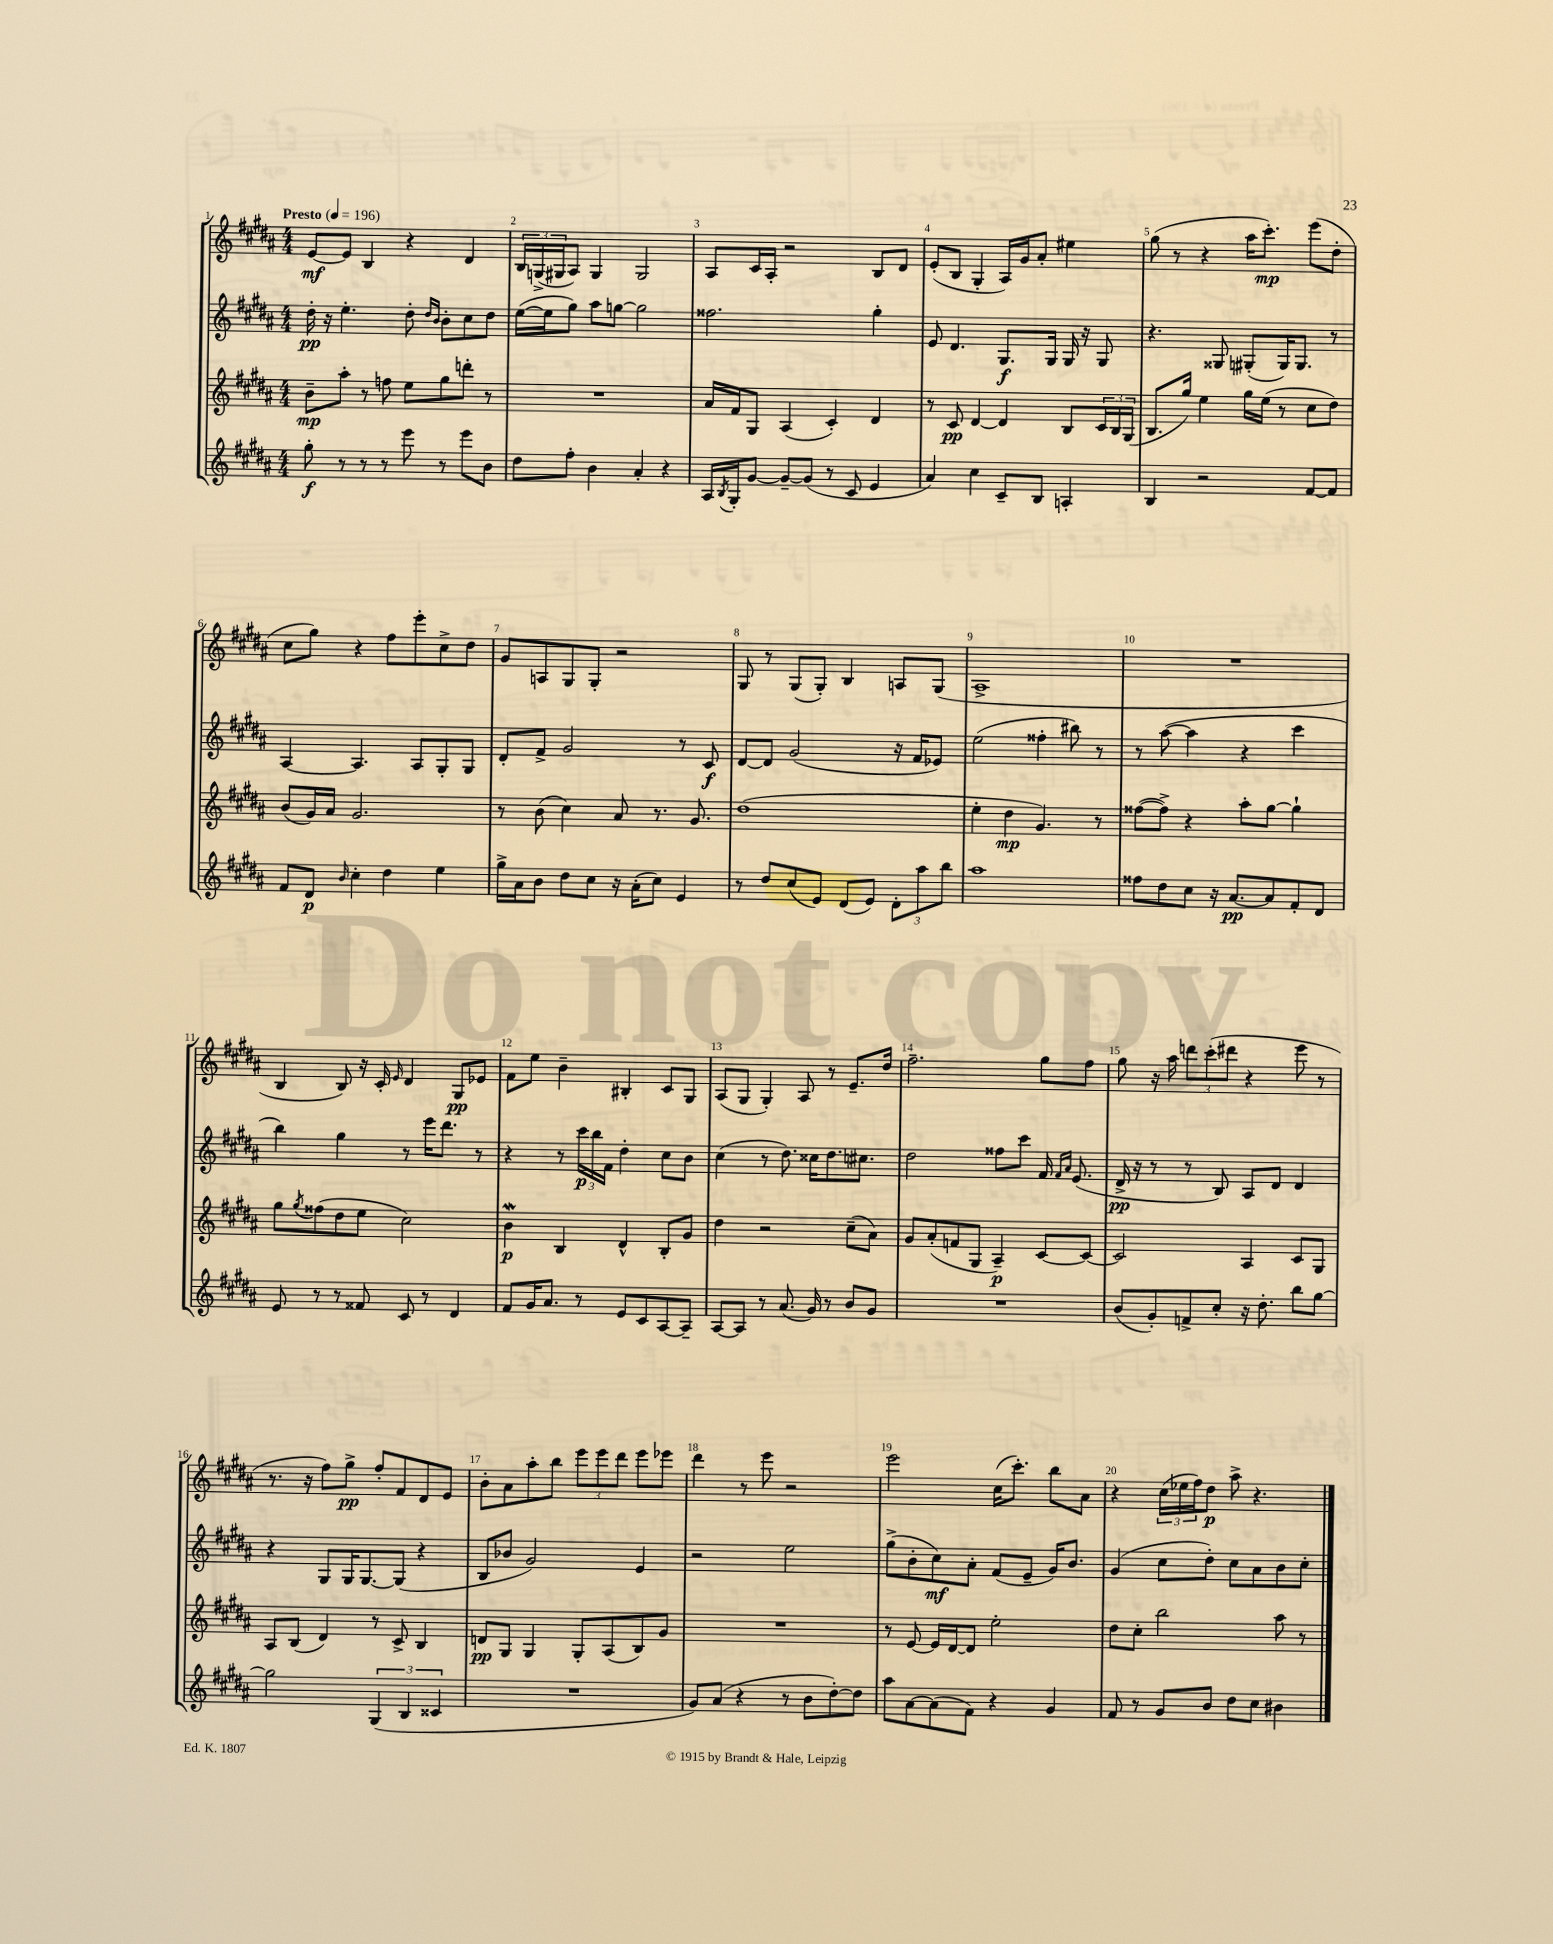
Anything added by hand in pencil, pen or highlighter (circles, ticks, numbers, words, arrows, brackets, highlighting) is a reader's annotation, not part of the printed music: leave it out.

**kern	**kern	**kern	**kern
*staff4	*staff3	*staff2	*staff1
*clefG2	*clefG2	*clefG2	*clefG2
*k[f#c#g#d#a#]	*k[f#c#g#d#a#]	*k[f#c#g#d#a#]	*k[f#c#g#d#a#]
*M4/4	*M4/4	*M4/4	*M4/4
*MM196	*MM196	*MM196	*MM196
8gg#'	8b~	16dd#'	[8e
.	.	16r	.
8r	8aa#'	4.ee'	8e]
8r	8r	.	4B
8r	8ff	.	.
8eee	8ee	8dd#'	4r
.	.	16qqdd#	.
.	.	16qqb	.
8r	8gg#	8b'	.
8eee	8ddd'	8cc#	4d#
8b	8r	8dd#	.
=	=	=	=
8dd#	1r	([16ee	24B
.	.	.	(24G^
.	.	16ee]	.
.	.	.	24G#
8ff#'	.	8gg#)	8A#)
4b	.	8aa#	4G#
.	.	[8gg	.
4a#'	.	2gg]	2G#
4r	.	.	.
=	=	=	=
16A#	16a#	2.ff##	8A#
8qB	.	.	.
16G#'	16f#	.	.
[8g#	8G#	.	16c#
.	.	.	16A#'
8g#~_	(4A#	.	2r
(8g#]	.	.	.
8r	4c#')	.	.
8c#	.	.	.
4e	4d#	4gg#'	8B
.	.	.	8d#
=	=	=	=
4a#)	8r	8e	(8e'
.	8c#	4.d#	8B
4cc#	[4d#	.	4G#'
8c#~	4d#]	8.G#	16A#)
.	.	.	16g#
8B	.	.	8a#'
.	.	16G#	.
4A'	8B	16G#	4ee#
.	.	16r	.
.	24c#	8G#	.
.	24B	.	.
.	(24G#	.	.
=	=	=	=
4B	8.B	4.r	(8gg#
.	.	.	8r
.	16gg#)	.	.
2r	4ee	.	4r
.	.	8G##	.
.	16gg#	(8G#'	16aa#
.	(16ee	.	8.ccc#')
.	8r	16G#)	.
.	.	8.G#	.
[8f#	8cc#	.	(8eee
8f#]	8dd#)	8r	8dd#'
=	=	=	=
8f#	(8b	[4A#	8cc#
8d#	16g#)	.	8gg#)
.	16a#	.	.
16qqb	.	.	.
4cc#'	2.g#	4.A#]	4r
4dd#	.	.	8ff#
.	.	8A#	8eee'
4ee	.	8G#'	8cc#^
.	.	8G#	8dd#
=	=	=	=
16gg#^	8r	8d#'	8g#
16a#	.	.	.
8b	(8b	8f#^	8A
8dd#	4cc#)	2g#	8G#
8cc#	.	.	8G#'
16r	8a#	.	2r
(16a#'	.	.	.
8cc#)	8.r	.	.
4e	.	8r	.
.	8.g#	.	.
.	.	8c#	.
=	=	=	=
8r	(1dd#	[8d#	8G#
8dd#	.	8d#]	8r
(8cc#	.	(2g#	(8G#
8e)	.	.	8G#')
(8d#	.	.	4B
8e)	.	.	.
12d#'	.	16r	8A
.	.	16f#	.
12aa#	.	.	.
.	.	8e-)	(8G#
12bb	.	.	.
=	=	=	=
1aa#	4ee'	(2ee	1A#^
.	4dd#	.	.
.	4.g#)	4ff##'	.
.	.	8bb#)	.
.	8r	8r	.
=	=	=	=
8ff##	([8ff##	8r	1r
8dd#	8ff##^])	([8aa#	.
8cc#	4r	4aa#]	.
16r	.	.	.
[8.a#	.	.	.
.	8aa#'	4r	.
8a#]	[8gg#	.	.
8f#'	4gg#`]	4ccc#	.
8d#	.	.	.
=	=	=	=
8e	8gg#	4bb)	4B
.	8qgg#	.	.
8r	(8ff##	.	.
8r	8dd#	4gg#	8B)
8f##	8ee	.	16r
.	.	.	16c#'
.	.	.	16qqe
8c#	2cc#)	8r	4d#
8r	.	16eee	.
.	.	8.ddd#	.
4d#	.	.	8G#
.	.	8r	8e-
=	=	=	=
8f#	4b	4r	8f#
16g#	.	.	8ee
8.a#	.	.	.
.	4B	8r	4b~
8r	.	24ccc#	.
.	.	24bb	.
.	.	24f#	.
8e	4d#^^	4dd#'	4B#'
8c#	.	.	.
[8A#	8B'	8cc#	8c#
8A#~]	8g#	8b	8G#
=	=	=	=
[8A#	4dd#	(4cc#	(8A#
8A#]	.	.	8G#
8r	2r	8r	4G#')
(8.a#	.	8.dd#)	.
.	.	.	8A#
16g#)	.	16cc##	.
8r	.	8.dd#	8r
8b	(8cc#~	.	8.e~
.	.	8.cc#	.
8g#	8a#)	.	.
.	.	.	16dd#
=	=	=	=
1r	8g#	2dd#	2.ff#~
.	(8a#'	.	.
.	8f	.	.
.	8G#	.	.
.	4A#~)	8ff##	.
.	.	8ccc#	.
.	[8c#	16f#	8gg#
.	.	16qqf#	.
.	.	16qqa#	.
.	.	(8.e	.
.	8c#_	.	8ff#
=	=	=	=
(8b	2c#]	16d#^	8gg#
.	.	16r	.
8g#')	.	8r	16r
.	.	.	16aa#
8f^	.	8r	12ddd
.	.	.	(12ccc#'
8cc#'	.	8B)	.
.	.	.	12ddd#
16r	4A#	8A#	4r
8.dd#'	.	.	.
.	.	8d#	.
8bb	8c#	4d#	8eee
[8gg#	8G#	.	8r
=	=	=	=
2gg#]	8A#	4r	8.r
.	(8B	.	.
.	.	.	16r
.	4d#)	8G#	8ff#)
.	.	16G#	8gg#^
.	.	[8.G#	.
(6G#	8r	.	8ff#'
.	8c#^	(8G#]	8f#
6B	.	.	.
.	4B	4r	8d#
6c##	.	.	.
.	.	.	8e
=	=	=	=
1r	8d	8B	8b'
.	8G#	8b-	8a#
.	4G#	2g#)	8aa#'
.	.	.	8bb
.	8G#'	.	12eee
.	.	.	12eee
.	(8A#	.	.
.	.	.	12ddd#
.	8B)	4e	8eee
.	8g#	.	8eee-
=	=	=	=
8g#)	1r	2r	4ddd#
(8a#	.	.	.
4r	.	.	8r
.	.	.	8eee
8r	.	2ee	2r
8b	.	.	.
[8dd#')	.	.	.
8dd#]	.	.	.
=	=	=	=
8aa#	8r	(8gg#^	2eee
[8a#	[8e	8b'	.
(8a#]	16e]	8cc#)	.
.	[16d#	.	.
8f#)	8d#]	8a#'	.
4r	2ee'	(8f#	(16cc#
.	.	.	8.ccc#')
.	.	8e~	.
4g#	.	16g#)	8bb
.	.	8.b	.
.	.	.	8a#
=	=	=	=
8f#	8dd#	(4g#	4r
8r	8cc#'	.	.
8g#	2bb	8cc#	(24cc#
.	.	.	24ee-
.	.	.	24ff#)
8b	.	8dd#')	8dd#
8dd#	.	8cc#	8aa#^
8cc#	.	8a#	4.r
4b#	8aa#	8b	.
.	8r	8cc#'	.
==	==	==	==
*-	*-	*-	*-
